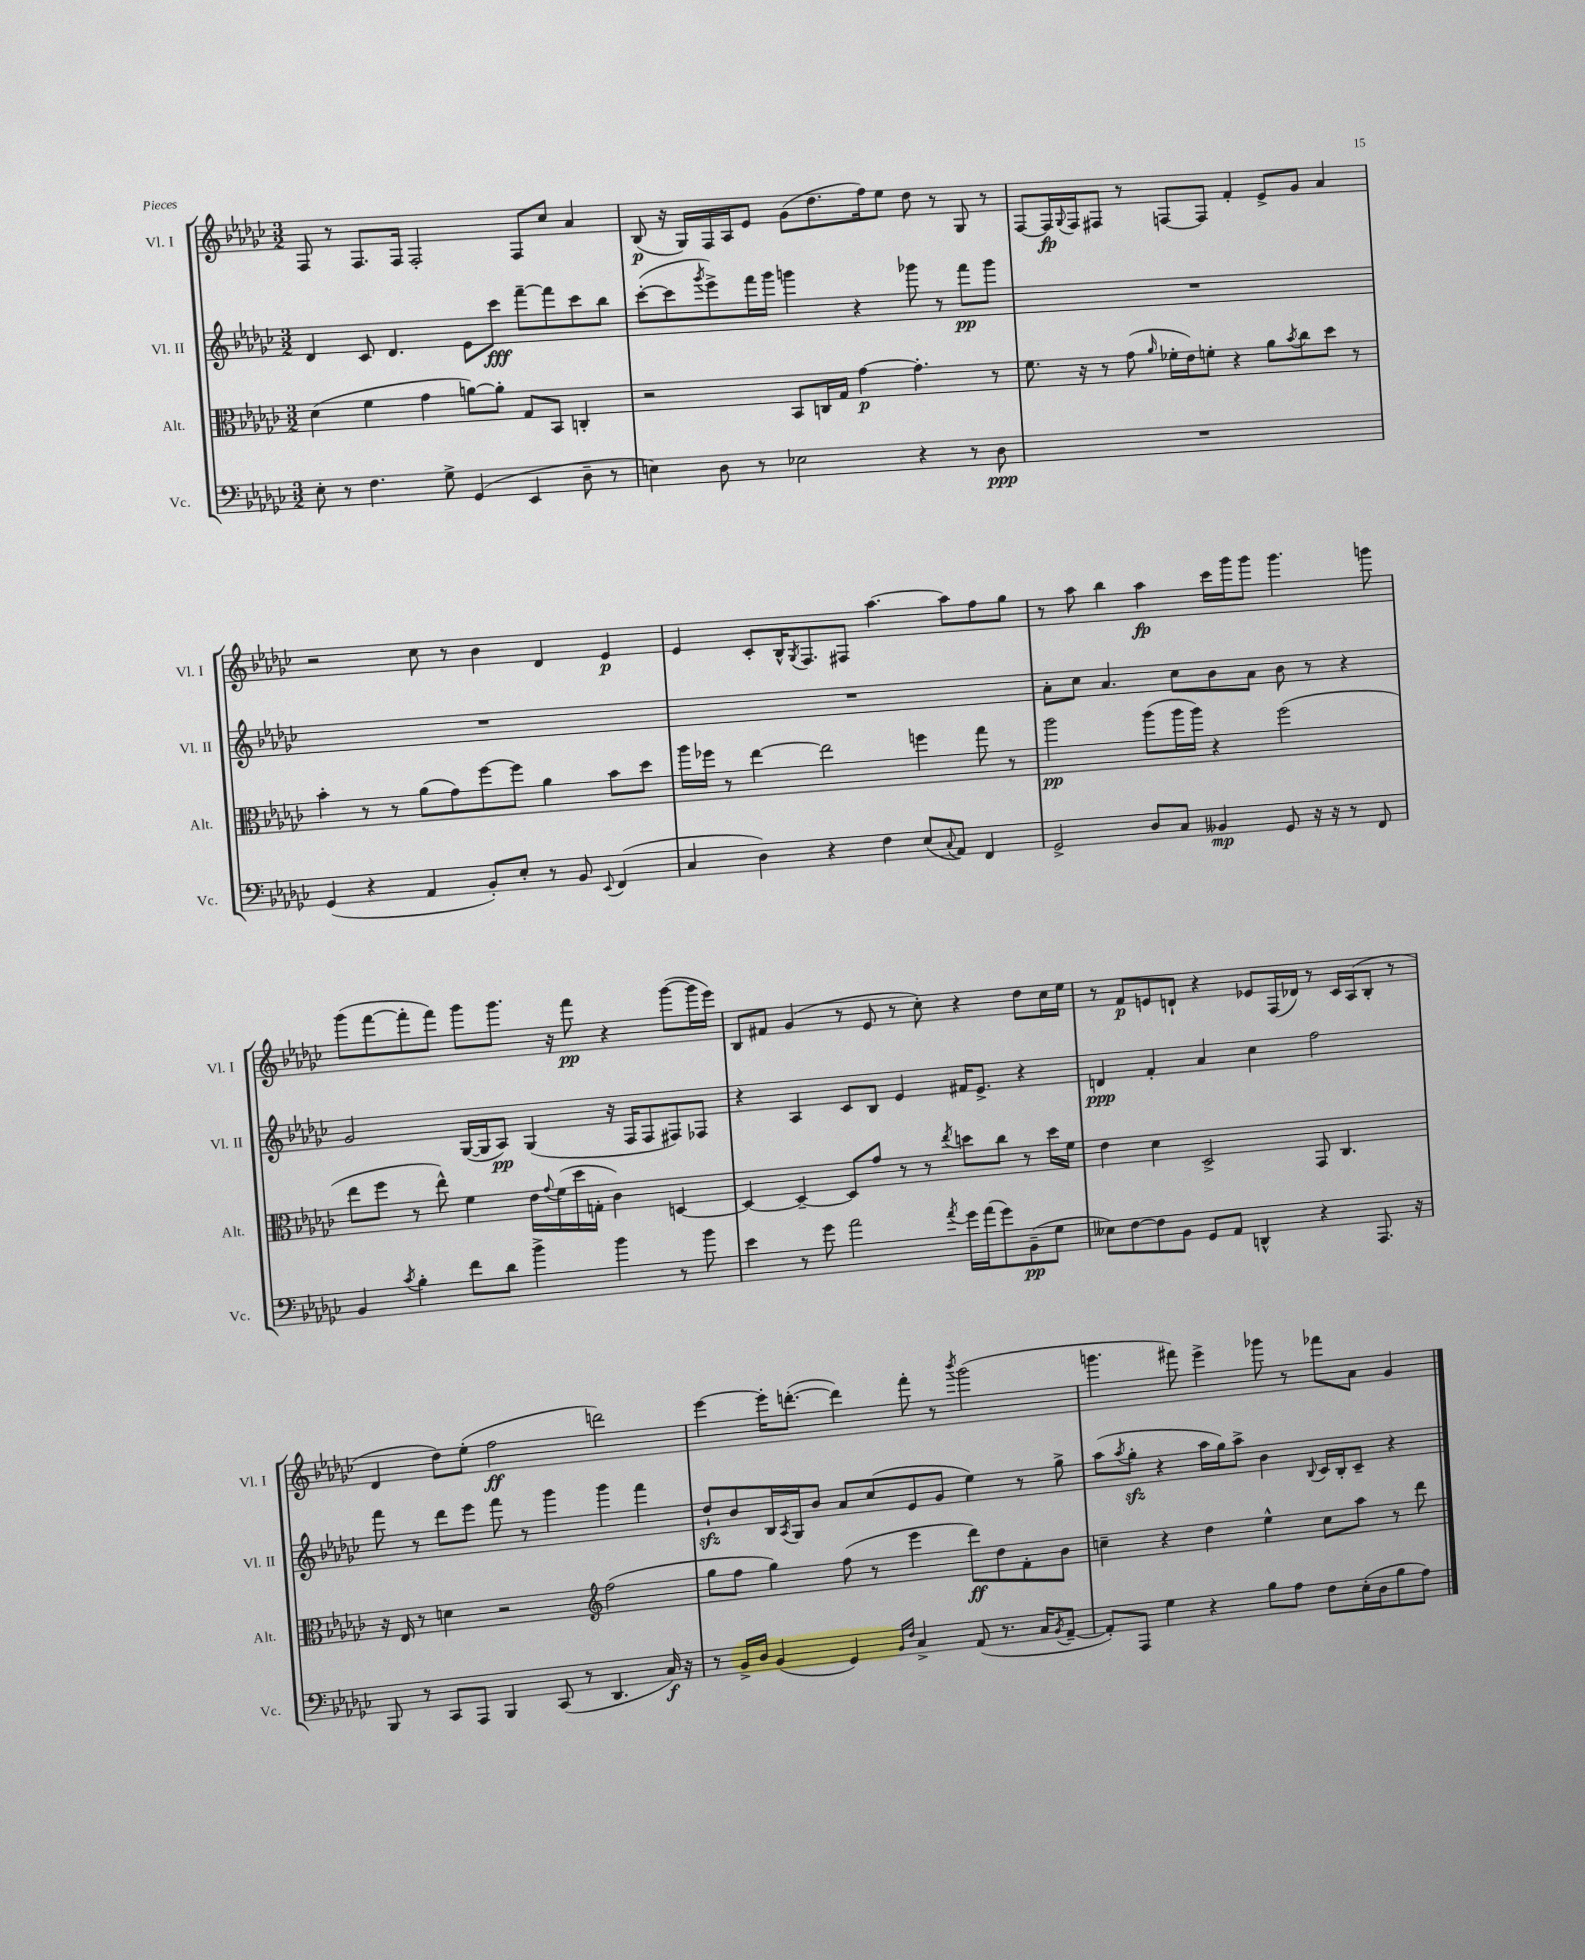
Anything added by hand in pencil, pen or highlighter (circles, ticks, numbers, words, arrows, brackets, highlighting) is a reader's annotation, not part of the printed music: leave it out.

**kern	**dynam	**kern	**dynam	**kern	**dynam	**kern	**dynam
*part4	*part4	*part3	*part3	*part2	*part2	*part1	*part1
*staff4	*staff4	*staff3	*staff3	*staff2	*staff2	*staff1	*staff1
*I"Vc.	*	*I"Alt.	*	*I"Vl. II	*	*I"Vl. I	*
*I'Vc.	*	*I'Alt.	*	*I'Vl. II	*	*I'Vl. I	*
*clefF4	*	*clefC3	*	*clefG2	*	*clefG2	*
*k[b-e-a-d-g-c-]	*	*k[b-e-a-d-g-c-]	*	*k[b-e-a-d-g-c-]	*	*k[b-e-a-d-g-c-]	*
*M3/2	*	*M3/2	*	*M3/2	*	*M3/2	*
=82	=82	=82	=82	=82	=82	=82	=82
8E-'\	.	(4d-\	.	4d-/	.	8F/	.
8r	.	.	.	.	.	8r	.
4.F\	.	4f\	.	8c-/	.	8.F/L	.
.	.	.	.	4.d-/	.	.	.
.	.	.	.	.	.	16F/Jk	.
.	.	4g-\	.	.	.	2F'/	.
8G-^\	.	.	.	.	.	.	.
(4GG-/	.	[8an\L)	.	8e-\L	.	.	.
.	.	8a'\J]	.	8ccc-\J	fff	.	.
4EE-/	.	8G-/L	.	[8fff~\L	.	8F/L	.
.	.	8BB-/J	.	8fff\]	.	8cc-/J	.
8D-~\	.	4Cn'/	.	8ccc-\	.	4a-/	.
8r	.	.	.	8bb-\J	.	.	.
=83	=83	=83	=83	=83	=83	=83	=83
4En\)	.	2r	.	([8ccc-'\L	.	(8B-/	p
.	.	.	.	8ccc-\]	.	16r	.
.	.	.	.	.	.	16G-/LL)	.
.	.	.	.	8qggg-/	.	.	.
8D-\	.	.	.	8eee-^\)	.	16F/	.
.	.	.	.	.	.	16A-/J	.
8r	.	.	.	16fff\L	.	8e-/J	.
.	.	.	.	16ggg-\JJ	.	.	.
2E-X\	.	8BB-/L	.	4gggn\	.	(8g-\L	.
.	.	16Cn/L	.	.	.	8.dd-\	.
.	.	16G-/JJ	.	.	.	.	.
.	.	[4g-\	p	4r	.	.	.
.	.	.	.	.	.	16ff\k)	.
.	.	.	.	.	.	8ee-\J	.
4r	.	4.g-'\]	.	8ggg-X\	.	8dd-\	.
.	.	.	.	8r	.	8r	.
8r	.	.	.	8fff\L	pp	8G-/	.
8D-\	ppp	8r	.	8ggg-\J	.	8r	.
=84	=84	=84	=84	=84	=84	=84	=84
1.r	.	8.f\	.	1.r	.	[8F/L	.
.	.	.	.	.	.	16F/L]	fp
.	.	.	.	.	.	8qqG-/	.
.	.	16r	.	.	.	16F/J	.
.	.	8r	.	.	.	8F#X/J	.
.	.	(8g-\	.	.	.	8r	.
.	.	16qqa-/	.	.	.	.	.
.	.	16f-X'\LL	.	.	.	[8Fn/L	.
.	.	16e-\J)	.	.	.	.	.
.	.	8fn'\J	.	.	.	8F/J]	.
.	.	4r	.	.	.	4f'/	.
.	.	8a-\L	.	.	.	8e-^/L	.
.	.	8qb-/	.	.	.	.	.
.	.	8cc-\	.	.	.	8g-/J	.
.	.	8dd-\J	.	.	.	4a-/	.
.	.	8r	.	.	.	.	.
!!LO:LB:g=z
=85	=85	=85	=85	=85	=85	=85	=85
(4GG-/	.	4b-'\	.	1.r	.	2r	.
4r	.	8r	.	.	.	.	.
.	.	8r	.	.	.	.	.
4AA-/	.	(8a-\L	.	.	.	8cc-\	.
.	.	8g-\)	.	.	.	8r	.
8BB-'/L)	.	[8ff\	.	.	.	4b-\	.
8E-'/J	.	8ff\J]	.	.	.	.	.
8r	.	4a-\	.	.	.	4d-/	.
8BB-/	.	.	.	.	.	.	.
8qqEE-/	.	.	.	.	.	.	.
(4FF/	.	8b-\L	.	.	.	4e-/	p
.	.	8dd-\J	.	.	.	.	.
=86	=86	=86	=86	=86	=86	=86	=86
4C-/	.	16aa-\LL	.	1.r	.	4e-/	.
.	.	16ff-X\JJ	.	.	.	.	.
.	.	8r	.	.	.	.	.
4D-\)	.	[4ee-\	.	.	.	8c-'/L	.
.	.	.	.	.	.	16B-^^/K	.
.	.	.	.	.	.	8qG-/	.
.	.	.	.	.	.	8.F/	.
4r	.	2ee-\]	.	.	.	.	.
.	.	.	.	.	.	8F#X/J	.
4F\	.	.	.	.	.	[4.aa-\	.
(8E-/L	.	4ffn\	.	.	.	.	.
8qqC-/	.	.	.	.	.	.	.
8AA-/J)	.	.	.	.	.	8aa-\L]	.
4FF/	.	8gg-\	.	.	.	8ff\	.
.	.	8r	.	.	.	8gg-\J	.
=87	=87	=87	=87	=87	=87	=87	=87
2GG-^/	.	2aa-\	pp	8a-'\L	.	8r	.
.	.	.	.	8cc-\J	.	8aa-\	.
.	.	.	.	4.a-/	.	4bb-\	.
8D-/L	.	(8aa-\L	.	.	.	4aa-\	fp
8C-/J	.	16aa-\L	.	8cc-\L	.	.	.
.	.	16aa-\JJ)	.	.	.	.	.
4BB--X/	mp	4r	.	8b-\	.	16ccc-\LL	.
.	.	.	.	.	.	16ggg-\J	.
.	.	.	.	8a-\J	.	8ggg-\J	.
8GG-/	.	(2ff\	.	8b-\	.	4.ggg-\	.
16r	.	.	.	8r	.	.	.
16r	.	.	.	.	.	.	.
8r	.	.	.	4r	.	.	.
8FF/	.	.	.	.	.	8gggn\	.
!!LO:LB:g=z
=88	=88	=88	=88	=88	=88	=88	=88
4BB-/	.	8ee-\L	.	2g-/	.	(8ggg-\L	.
.	.	8ff\J	.	.	.	[8fff\	.
8qc-/	.	.	.	.	.	.	.
4B-'\	.	8r	.	.	.	8fff'\]	.
.	.	8ee-^^\)	.	.	.	8fff\J)	.
8f\L	.	4f\	.	([16G-/LL	.	8ggg-\L	.
.	.	.	.	16G-/J]	.	.	.
8d-\J	.	.	.	8A-/J)	pp	8.ggg-\J	.
4b-^\	.	16e-\LL	.	(4G-/	.	.	.
.	.	8qqg-/	.	.	.	.	.
.	.	(16f\	.	.	.	16r	.
.	.	16dd-\	.	.	.	8fff\	pp
.	.	16Gn'\JJ	.	.	.	.	.
4b-\	.	4c-\)	.	16r	.	4r	.
.	.	.	.	16F/KL	.	.	.
.	.	.	.	8F/	.	.	.
8r	.	[4Dn/	.	8F#X/)	.	([8ggg-\L	.
8b-\	.	.	.	8F-X/J	.	16ggg-\L]	.
.	.	.	.	.	.	16eee-\JJ)	.
=89	=89	=89	=89	=89	=89	=89	=89
4e-\	.	4D/_	.	4r	.	8B-/L	.
.	.	.	.	.	.	8f#X/J	.
8r	.	4D~/_	.	4A-/	.	(4g-/	.
8g-\	.	.	.	.	.	.	.
2a-\	.	8D/L]	.	8c-/L	.	8r	.
.	.	8g-/J	.	8B-/J	.	8e-/	.
.	.	8r	.	4e-/	.	8r	.
.	.	8r	.	.	.	8cc-'\)	.
8qa-/	.	8qee-/	.	.	.	.	.
16g-\LL	.	8ddn\L	.	16f#X/KL	.	4r	.
(16a-\J	.	.	.	8.e-^/J	.	.	.
8g-\)	.	8cc-\J	.	.	.	.	.
(8BB-~\	pp	8r	.	4r	.	8dd-\L	.
8G-\J	.	16dd\LL	.	.	.	16cc-\L	.
.	.	16f\JJ	.	.	.	16ee-\JJ	.
=90	=90	=90	=90	=90	=90	=90	=90
8E--X\L)	.	4e-\	.	4dn/	ppp	8r	.
[8F\	.	.	.	.	.	8f/L	p
8F\]	.	4d-\	.	4f'/	.	8en/	.
8BB-\J	.	.	.	.	.	8dn`/J	.
8GG-/L	.	2D-^/	.	4a-/	.	4r	.
8AA-/J	.	.	.	.	.	.	.
4DDn^^/	.	.	.	4cc-\	.	8e-X/L	.
.	.	.	.	.	.	(16F/L	.
.	.	.	.	.	.	16d-X/JJ)	.
4r	.	8GG-/	.	2ff\	.	8r	.
.	.	4.C-/	.	.	.	16c-/LL	.
.	.	.	.	.	.	(16A-/J	.
8.AAA-/	.	.	.	.	.	8B-'/J	.
.	.	.	.	.	.	8r	.
16r	.	.	.	.	.	.	.
!!LO:LB:g=z
=91	=91	=91	=91	=91	=91	=91	=91
8BBB-/	.	16r	.	8fff\	.	4d-/	.
.	.	16E-/	.	.	.	.	.
8r	.	8r	.	8r	.	.	.
8CC-/L	.	4dn\	.	8ddd-\L	.	8dd-\L)	.
8AAA-/J	.	.	.	8eee-\J	.	(8ee-'\J	.
4BBB-/	.	2r	.	8fff\	.	2ff\	ff
.	.	.	.	8r	.	.	.
(8CC-/	.	.	.	4ggg-\	.	.	.
8r	.	.	.	.	.	.	.
*	*	*clefG2	*	*	*	*	*
4.DD-/	.	(2ff\	.	4ggg-\	.	2dddn\)	.
.	.	.	.	4fff\	.	.	.
16C-/)	f	.	.	.	.	.	.
16r	.	.	.	.	.	.	.
=92	=92	=92	=92	=92	=92	=92	=92
8r	.	8gg-\L	.	8dd-zz`/L	.	[4eee-\	.
16BB-^/LL	.	8ff\J	.	8b-/	.	.	.
16D-/JJ	.	.	.	.	.	.	.
(4BB-/	.	4gg-\)	.	16B-/L	.	16eee-'\KL]	.
.	.	.	.	8qA-/	.	.	.
.	.	.	.	16G-/J	.	([8.dddn'\J	.
.	.	.	.	8b-/J	.	.	.
4GG-/)	.	(8ff\	.	8a-/L	.	4ddd\])	.
.	.	8r	.	(8cc-/	.	.	.
16qqBB-/LL	.	.	.	.	.	.	.
16qqF/JJ	.	.	.	.	.	.	.
4C-^/	.	4eee-\	.	8e-/	.	8fff'\	.
.	.	.	.	8g-/J	.	8r	.
.	.	.	.	.	.	8qbbb-/	.
(8AA-/	.	8ddd-\L)	ff	4ee-\)	.	(2ggg-\	.
8.r	.	8dd-\	.	.	.	.	.
.	.	8f'\	.	8r	.	.	.
16C-/KL	.	.	.	.	.	.	.
8qBB-/	.	.	.	.	.	.	.
[8AA-~/J	.	8b-\J	.	8gg-^\	.	.	.
=93	=93	=93	=93	=93	=93	=93	=93
8AA-'/L])	.	4ccn~\	.	(8aa-\L	.	4.gggn\	.
.	.	.	.	8qaa-/	.	.	.
8AAA-/J	.	.	.	8gg-zz'\J	.	.	.
4G-\	.	4r	.	4r	.	.	.
.	.	.	.	.	.	8fff#X\)	.
4r	.	4dd-\	.	16aa-\LL	.	4eee-^\	.
.	.	.	.	16gg-\J)	.	.	.
.	.	.	.	8aa-^\J	.	.	.
8B-\L	.	4ee-^^\	.	4b-\	.	8ggg-X\	.
8A-\J	.	.	.	.	.	8r	.
.	.	.	.	8qqB-/	.	.	.
8F\L	.	8cc\L	.	16c-/LL	.	8fff-X\L	.
.	.	.	.	16B-'/J	.	.	.
(16E-'\L	.	8aa-\J	.	8c-~/J	.	8a-\J	.
16D-\J	.	.	.	.	.	.	.
8B-\	.	8r	.	4r	.	4g-/	.
8A-\J)	.	8ddd-\	.	.	.	.	.
==	==	==	==	==	==	==	==
*-	*-	*-	*-	*-	*-	*-	*-
